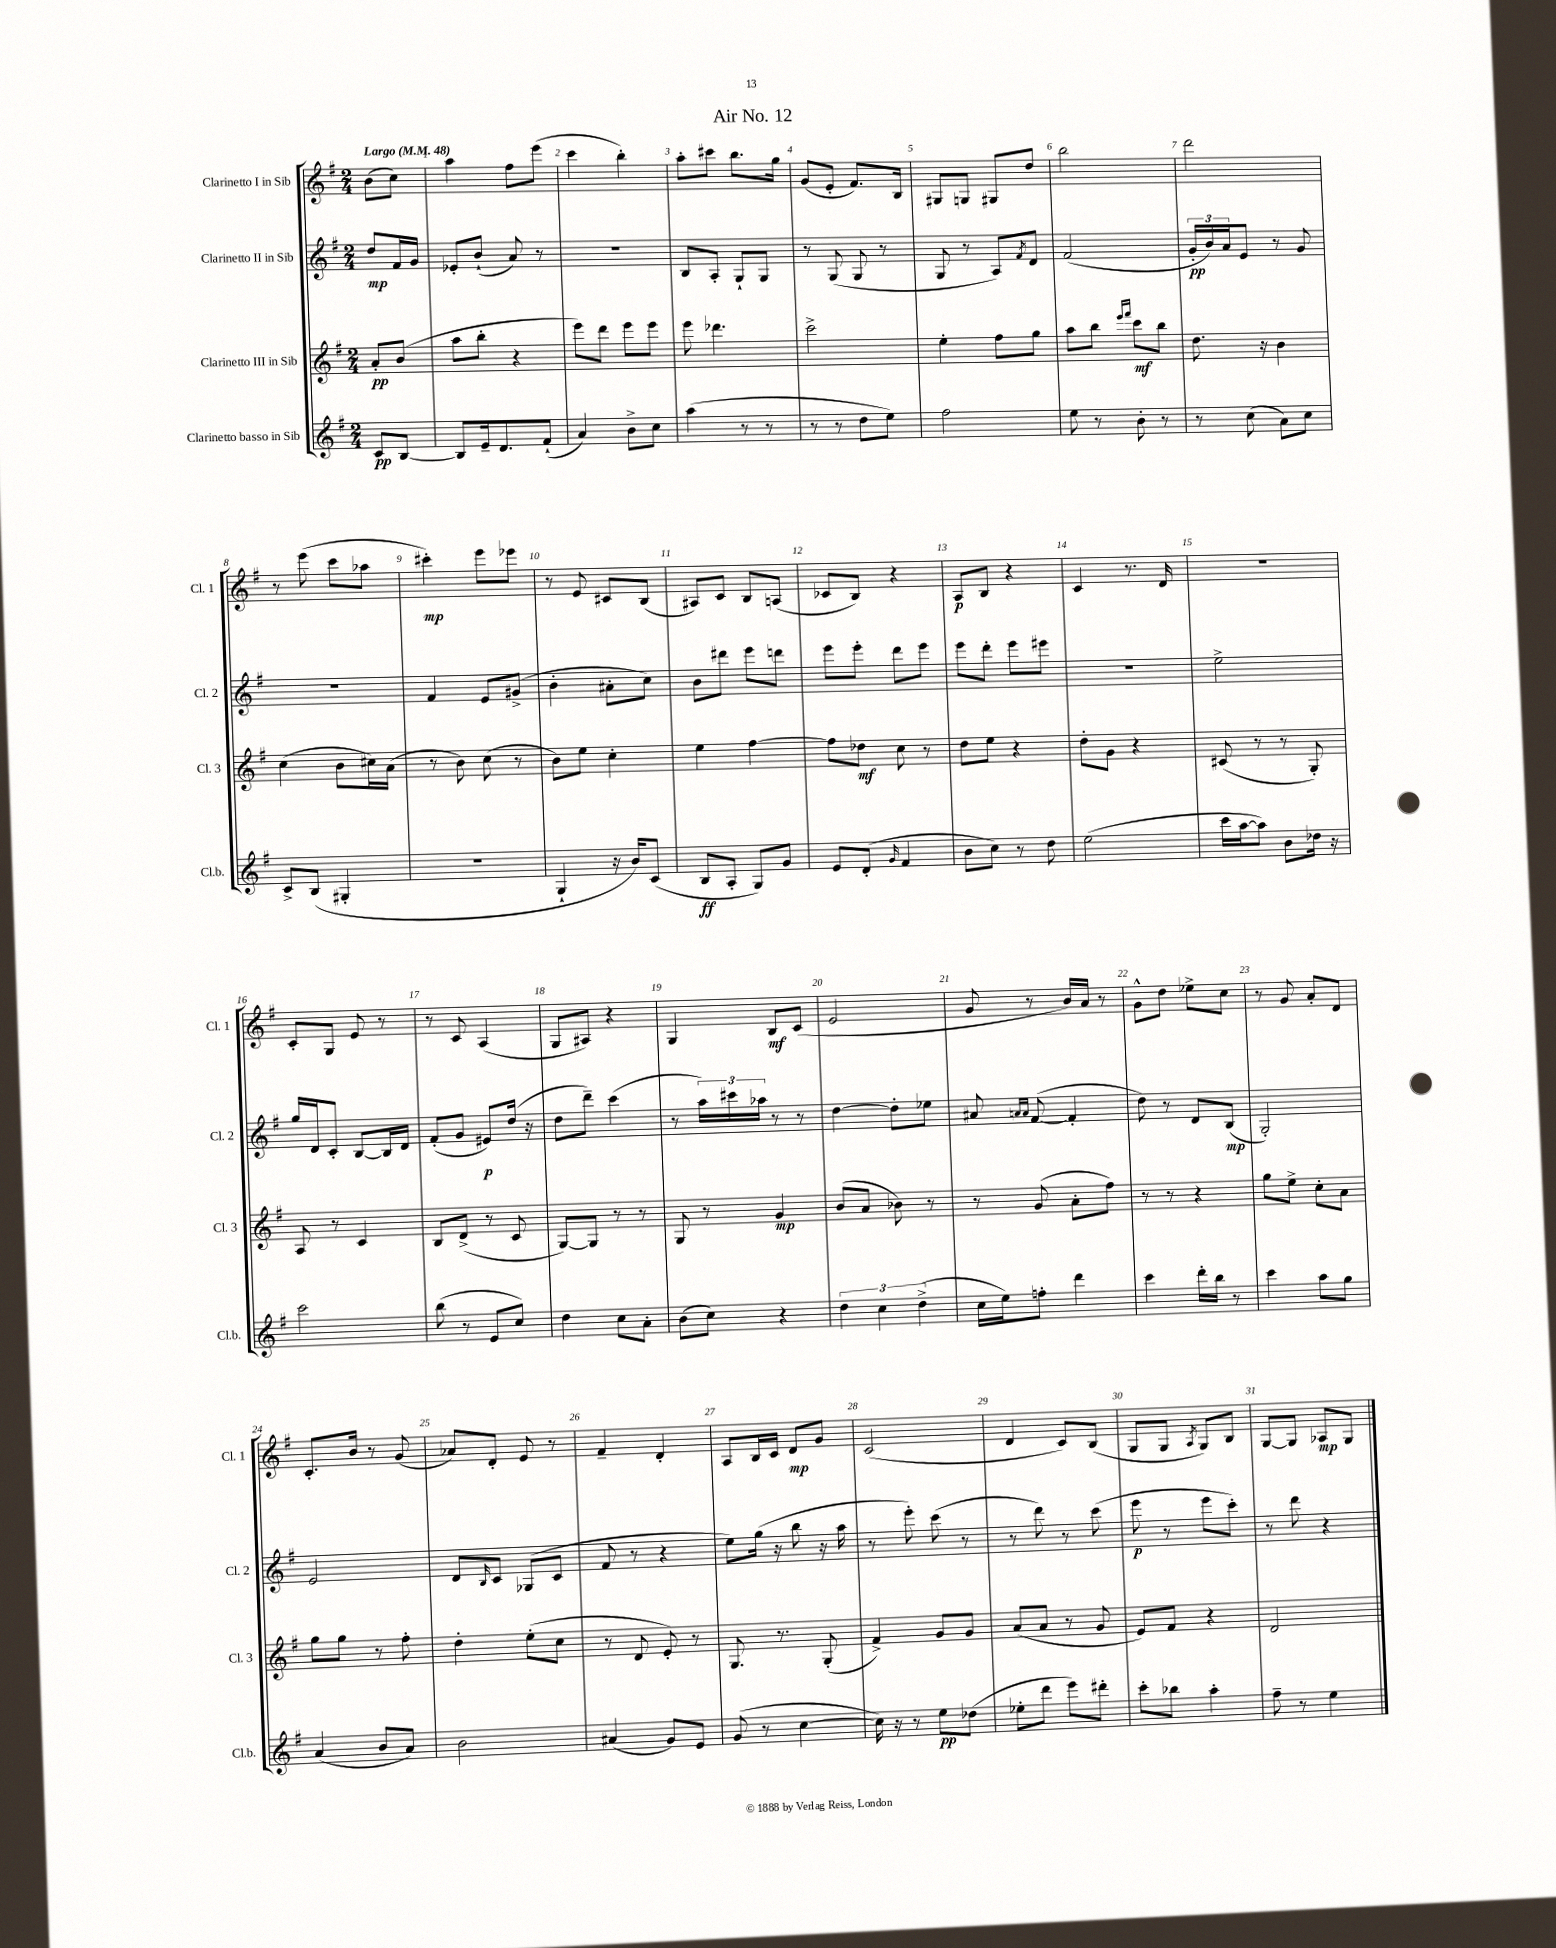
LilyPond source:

\header { title = "Air No. 12" }
<<
\new StaffGroup <<
\new Staff = "s0" \with { instrumentName = "Clarinetto I in Sib" shortInstrumentName = "Cl. 1" } {
    \clef treble \key g \major \numericTimeSignature \time 2/4 \partial 4 \tempo "Largo" 4 = 48
    b'8( c''8) |
    a''4 fis''8 e'''8( |
    c'''4 b''4-.) |
    a''8-. cis'''8 b''8. g''16 |
    g'8( e'8-. fis'8.) b16 |
    gis8 g8 gis8 d''8 |
    b''2 |
    d'''2 |
    r8 e'''8( c'''8 aes''8 |
    cis'''4-.\mp) e'''8 ees'''8 |
    r8 e'8 cis'8 b8( |
    ais8) c'8 b8 a8( |
    ces'8 b8) r4 |
    a8\p b8 r4 |
    c'4 r8. d'16 |
    r2 |
    c'8-. g8 e'8 r8 |
    r8 c'8 a4( |
    g8 ais8) r4 |
    g4 b8\mf c'8( |
    e'2 |
    g'8 r8 b'16) a'16 r8 |
    g'8-^ d''8 ees''8-> c''8 |
    r8 g'8 a'8-. d'8 |
    c'8.-. b'16 r8 g'8( |
    aes'8) d'8-. e'8 r8 |
    fis'4-- d'4-. |
    a8 b16 c'16 d'8\mp g'8 |
    c'2( |
    d'4 c'8) b8( |
    g8 g8 \acciaccatura { a8 } g8) b8 |
    g8~ g8 aes8\mp g8 \bar "|." |
}
\new Staff = "s1" \with { instrumentName = "Clarinetto II in Sib" shortInstrumentName = "Cl. 2" } {
    \clef treble \key g \major \numericTimeSignature \time 2/4 \partial 4
    d''8\mp fis'16 g'16 |
    ees'8-. b'8-!( a'8) r8 |
    R2 |
    b8 a8-. g8-! g8 |
    r8 g8( g8 r8 |
    g8 r8 a8) \acciaccatura { fis'8 } d'8 |
    fis'2( |
    \tuplet 3/2 { g'16-.\pp b'16) a'16 } e'8 r8 g'8 |
    R2 |
    fis'4 e'8 gis'8->( |
    b'4-. ais'8-. c''8) |
    b'8 dis'''8 e'''8 d'''8 |
    e'''8 e'''8-. d'''8 e'''8 |
    e'''8 d'''8-. e'''8 eis'''8 |
    R2 |
    e''2-> |
    g''16 d'16 c'8-. b8~ b16 d'16 |
    fis'8-.( g'8 eis'8\p) d''16( r16 |
    d''8 d'''8--) c'''4( |
    r8 \tuplet 3/2 { a''16) cis'''16 aes''16 } r8 r8 |
    d''4~ d''8-. ees''8 |
    ais'8 \grace { a'16 a'16 } fis'8~( fis'4-. |
    d''8) r8 d'8 b8\mp( |
    g2-.) |
    e'2 |
    d'8 \grace { b16 } c'8 ges8( c'8 |
    fis'8 r8 r4 |
    e''8) g''16( r16 b''8 r16 a''16 |
    r8 e'''8-.) c'''8( r8 |
    r8 d'''8) r8 c'''8( |
    e'''8\p r8 e'''8 c'''8-.) |
    r8 d'''8 r4 \bar "|." |
}
\new Staff = "s2" \with { instrumentName = "Clarinetto III in Sib" shortInstrumentName = "Cl. 3" } {
    \clef treble \key g \major \numericTimeSignature \time 2/4 \partial 4
    a'8-.\pp b'8( |
    a''8 b''8-. r4 |
    e'''8) d'''8 e'''8 e'''8 |
    e'''8 des'''4. |
    c'''2-> |
    e''4-. fis''8 g''8 |
    a''8 b''8 \grace { e'''16 fis'''16 } c'''8\mf b''8 |
    d''8. r16 b'4 |
    c''4( b'8 cis''16) a'16( |
    r8 b'8) c''8( r8 |
    b'8) e''8 c''4-. |
    e''4 fis''4~ |
    fis''8 des''8\mf c''8 r8 |
    d''8 e''8 r4 |
    d''8-. g'8 r4 |
    cis'8( r8 r8 g8-.) |
    a8 r8 c'4 |
    b8 d'8->( r8 c'8 |
    g8~) g8 r8 r8 |
    g8 r8 g'4\mp |
    b'8( a'8 bes'8) r8 |
    r8 g'8( a'8-. fis''8) |
    r8 r8 r4 |
    g''8 e''8-> c''8-. a'8 |
    g''8 g''8 r8 fis''8-. |
    d''4-. e''8-.( c''8 |
    r8 d'8 e'8-.) r8 |
    g8. r8. g8-.( |
    fis'4->) g'8 g'8 |
    a'8( a'8 r8 g'8 |
    e'8) fis'8 r4 |
    d'2 \bar "|." |
}
\new Staff = "s3" \with { instrumentName = "Clarinetto basso in Sib" shortInstrumentName = "Cl.b." } {
    \clef treble \key g \major \numericTimeSignature \time 2/4 \partial 4
    c'8\pp b8~ |
    b8 e'16-- d'8. fis'8-!( |
    a'4) b'8-> c''8 |
    a''4( r8 r8 |
    r8 r8 d''8 e''8) |
    fis''2 |
    e''8 r8 b'8-. r8 |
    r8 c''8( a'8) c''8 |
    c'8-> b8( gis4-. |
    R2 |
    g4-! r16 b'16) c'8( |
    b8\ff a8-. g8) g'8 |
    e'8 d'8-.( \grace { g'16 } fis'4 |
    b'8 c''8) r8 d''8 |
    e''2( |
    c'''16 a''16~ a''8) b'8 des''16 r16 |
    c'''2 |
    b''8( r8 e'8 c''8) |
    d''4 c''8 a'8-. |
    b'8( c''8) r4 |
    \tuplet 3/2 { d''4 c''4 d''4->( } |
    c''16 e''16) f''8-. d'''4 |
    c'''4 d'''16-. b''16 r8 |
    c'''4 a''8 g''8 |
    a'4( b'8 a'8) |
    b'2 |
    ais'4( g'8) e'8 |
    g'8( r8 c''4~ |
    c''16) r16 r8 e''8\pp des''8( |
    ees''8-. d'''8 e'''8) dis'''8-. |
    c'''8-. bes''8 a''4-. |
    fis''8-- r8 e''4 \bar "|." |
}
>>
>>
\layout { \context { \Score \override BarNumber.break-visibility = ##(#f #t #t) barNumberVisibility = #all-bar-numbers-visible } }
